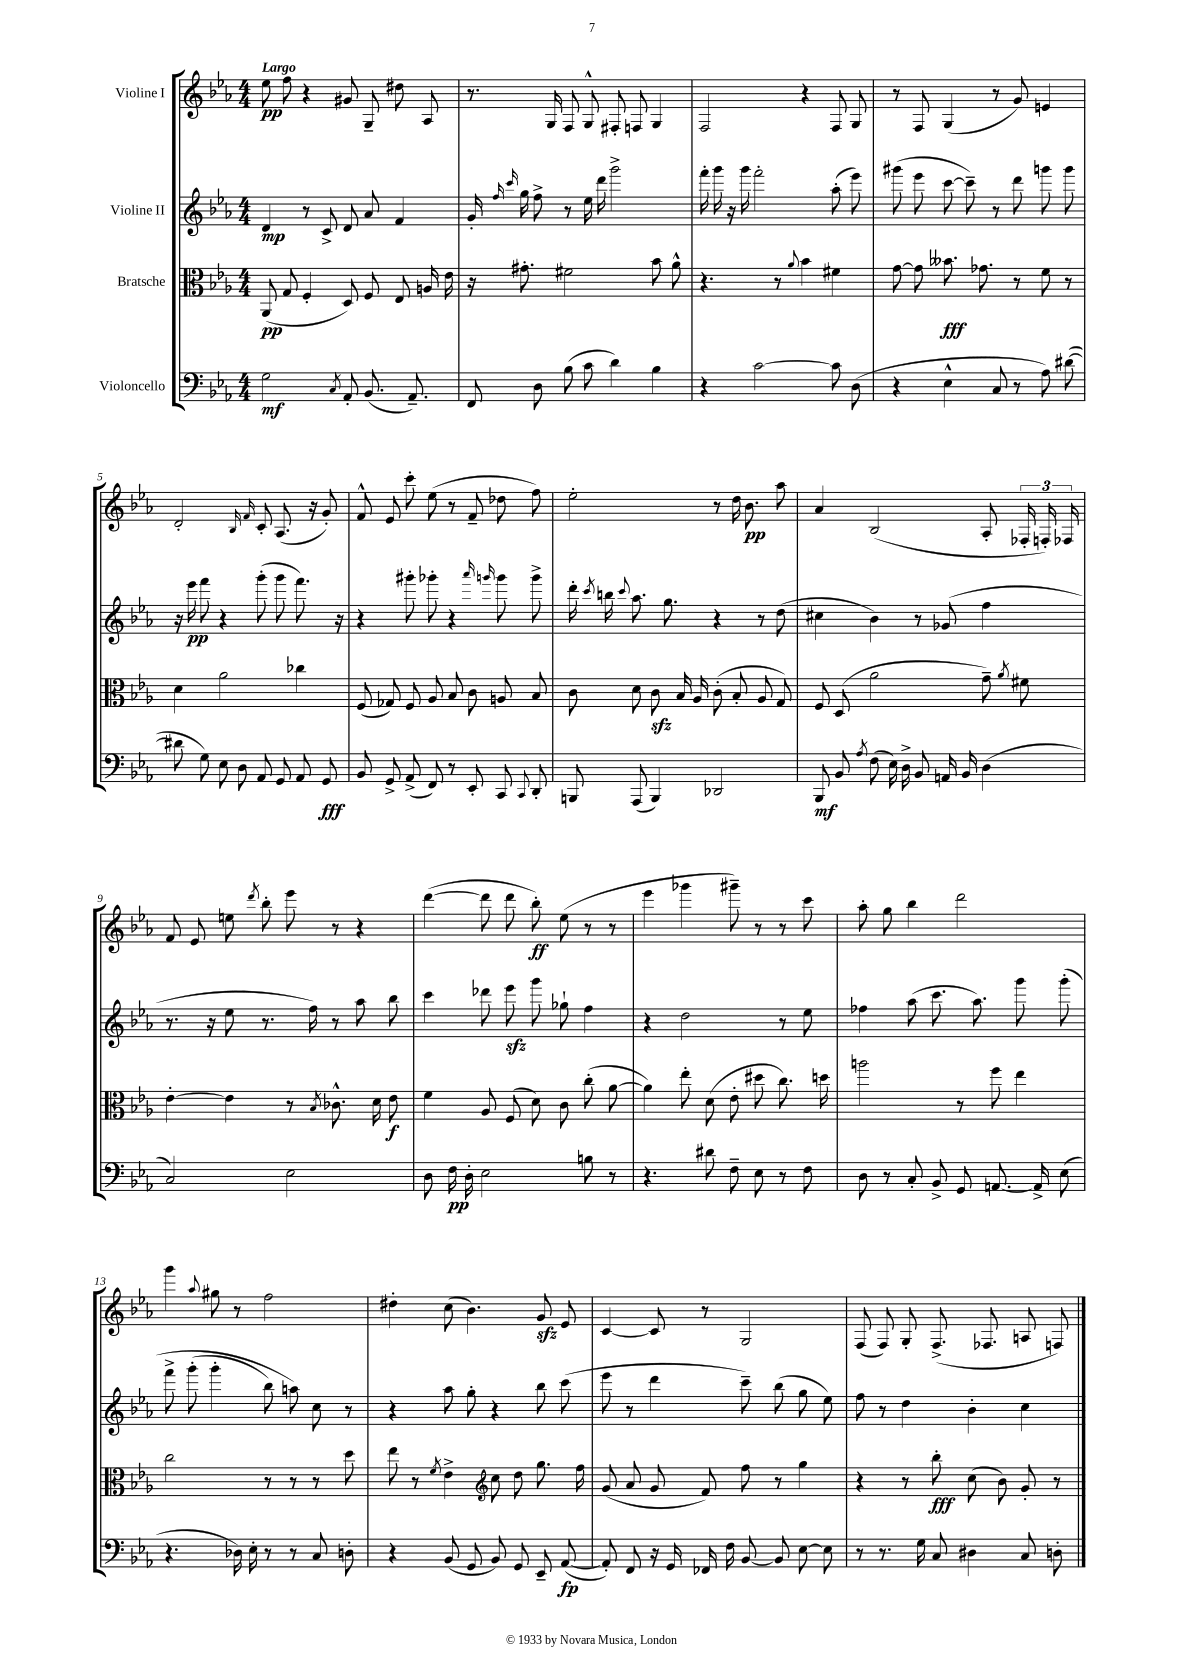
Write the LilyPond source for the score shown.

<<
\new StaffGroup <<
\new Staff = "s0" \with { instrumentName = "Violine I" } {
    \clef treble \key ees \major \numericTimeSignature \time 4/4 \tempo "Largo"
    \autoBeamOff ees''8\pp f''8 r4 gis'8 g8-- dis''8 aes8 |
    r8. g16 f8 g8-^ fis8-. f8 g4 |
    f2 r4 f8 g8 |
    r8 f8 g4( r8 g'8) e'4 |
    d'2-. \grace { bes16 f'16 } c'8-. aes8.( r16 g'8-.) |
    f'8-^ ees'8 c'''8-. ees''8( r8 f'8-- des''8 f''8) |
    ees''2-. r8 d''16 bes'8.\pp aes''8 |
    aes'4 bes2( aes8-. \tuplet 3/2 { fes16-. f16-.) fes16 } |
    f'8 ees'8 e''8 \acciaccatura { d'''8 } bes''8-. ees'''8 r8 r4 |
    d'''4~( d'''8 d'''8 bes''8-.\ff) ees''8( r8 r8 |
    ees'''4 ges'''4 gis'''8--) r8 r8 c'''8 |
    aes''8-. g''8 bes''4 d'''2 |
    g'''4 \appoggiatura { aes''8 } gis''8 r8 f''2 |
    dis''4-. c''8( bes'4.) g'8\sfz ees'8 |
    c'4~ c'8 r8 g2 |
    f8( f8) g8-. f8.->( fes8. a8 f8) \bar "|." |
}
\new Staff = "s1" \with { instrumentName = "Violine II" } {
    \clef treble \key ees \major \numericTimeSignature \time 4/4
    \autoBeamOff d'4\mp r8 c'8-> d'8 aes'8 f'4 |
    g'16-. \grace { f''16 c'''16 } g''16 f''8-> r8 ees''16 d'''16 g'''2-> |
    f'''16-. g'''16 r16 g'''16 f'''2-. aes''8-.( ees'''8) |
    gis'''8( ees'''8 c'''8~ c'''8--) r8 d'''8 g'''8 g'''8 |
    r16 ees'''16\pp f'''8 r4 g'''8-.( g'''8 f'''8.) r16 |
    r4 gis'''8-. ges'''8-. r4 \grace { aes'''16 g'''16 } g'''8 g'''8-> |
    d'''16-. \acciaccatura { c'''8 } b''16 \appoggiatura { c'''8 } aes''8. g''8. r4 r8 d''8( |
    cis''4 bes'4) r8 ges'8( f''4 |
    r8. r16 ees''8 r8. f''16) r8 aes''8 bes''8 |
    c'''4 des'''8 ees'''8\sfz g'''8 ges''8-! f''4 |
    r4 d''2 r8 ees''8 |
    fes''4 aes''8( c'''8. aes''8.) g'''8 g'''8-.\( |
    f'''8-> g'''8-.( g'''4-. bes''8) a''8\) c''8 r8 |
    r4 aes''8 g''8-. r4 bes''8 c'''8( |
    ees'''8 r8 d'''4 c'''8--) bes''8( g''8 ees''8) |
    f''8 r8 d''4 bes'4-. c''4 \bar "|." |
}
\new Staff = "s2" \with { instrumentName = "Bratsche" } {
    \clef alto \key ees \major \numericTimeSignature \time 4/4
    \autoBeamOff aes,8\pp( g8 f4-. d8) f8 ees8 a16 ees'16 |
    r16 gis'8.-. fis'2 bes'8 aes'8-^ |
    r4. r8 \appoggiatura { aes'8 } bes'4 fis'4 |
    g'8~ g'8 beses'8.\fff ges'8. r8 f'8 r8 |
    d'4 aes'2 ces''4 |
    f8( ges8) f8 aes8 bes8 c'8 a8 bes8 |
    c'8 d'8 c'8\sfz bes16 aes16 c'8-.( bes8-. aes8 g8) |
    f8 d8( aes'2 g'8--) \acciaccatura { aes'8 } fis'8 |
    ees'4~-. ees'4 r8 \acciaccatura { bes8 } ces'8.-^ d'16 ees'8\f |
    f'4 aes8 f8( d'8) c'8 c''8-.( aes'8~ |
    aes'4) ees''8-. d'8( ees'8-. dis''8 c''8.) d''16 |
    a''2 r8 f''8 ees''4 |
    c''2 r8 r8 r8 d''8 |
    ees''8 r8 \acciaccatura { f'8 } ees'4-> \clef treble c''8 d''8 g''8. f''16 |
    g'8( aes'8 g'8 f'8) f''8 r8 g''4 |
    r4 r8 bes''8-.\fff c''8( bes'8) g'8-. r8 \bar "|." |
}
\new Staff = "s3" \with { instrumentName = "Violoncello" } {
    \clef bass \key ees \major \numericTimeSignature \time 4/4
    \autoBeamOff g2\mf \acciaccatura { c8 } aes,8-. bes,8.( aes,8.--) |
    f,8 d8 bes8( c'8 d'4) bes4 |
    r4 c'2~ c'8 d8( |
    r4 ees4-^ c8 r8 aes8) dis'8~( |
    dis'8 g8) ees8 d8 aes,8 g,8 aes,8 g,8\fff |
    bes,8 g,8-> aes,8->( f,8) r8 ees,8-. c,8 \appoggiatura { c,8 } d,8-. |
    b,,8 aes,,8( b,,4) des,2 |
    bes,,8\mf bes,8 \acciaccatura { aes8 } f8( ees16) d16-> bes,8 a,16 bes,16 d4( |
    c2) ees2 |
    d8 f16\pp d16-. ees2 b8 r8 |
    r4. dis'8 f8-- ees8 r8 f8 |
    d8 r8 c8-. bes,8-> g,8 a,8.~ a,16-> ees8( |
    r4. des16) ees16-. r8 r8 c8 d8-. |
    r4 bes,8( g,8 bes,8) g,8 ees,8-- aes,8~\fp( |
    aes,8-.) f,8 r16 g,16 fes,16 f16 bes,8~ bes,8 ees8~ ees8 |
    r8 r8. g16 c8 dis4 c8 d8-. \bar "|." |
}
>>
>>
